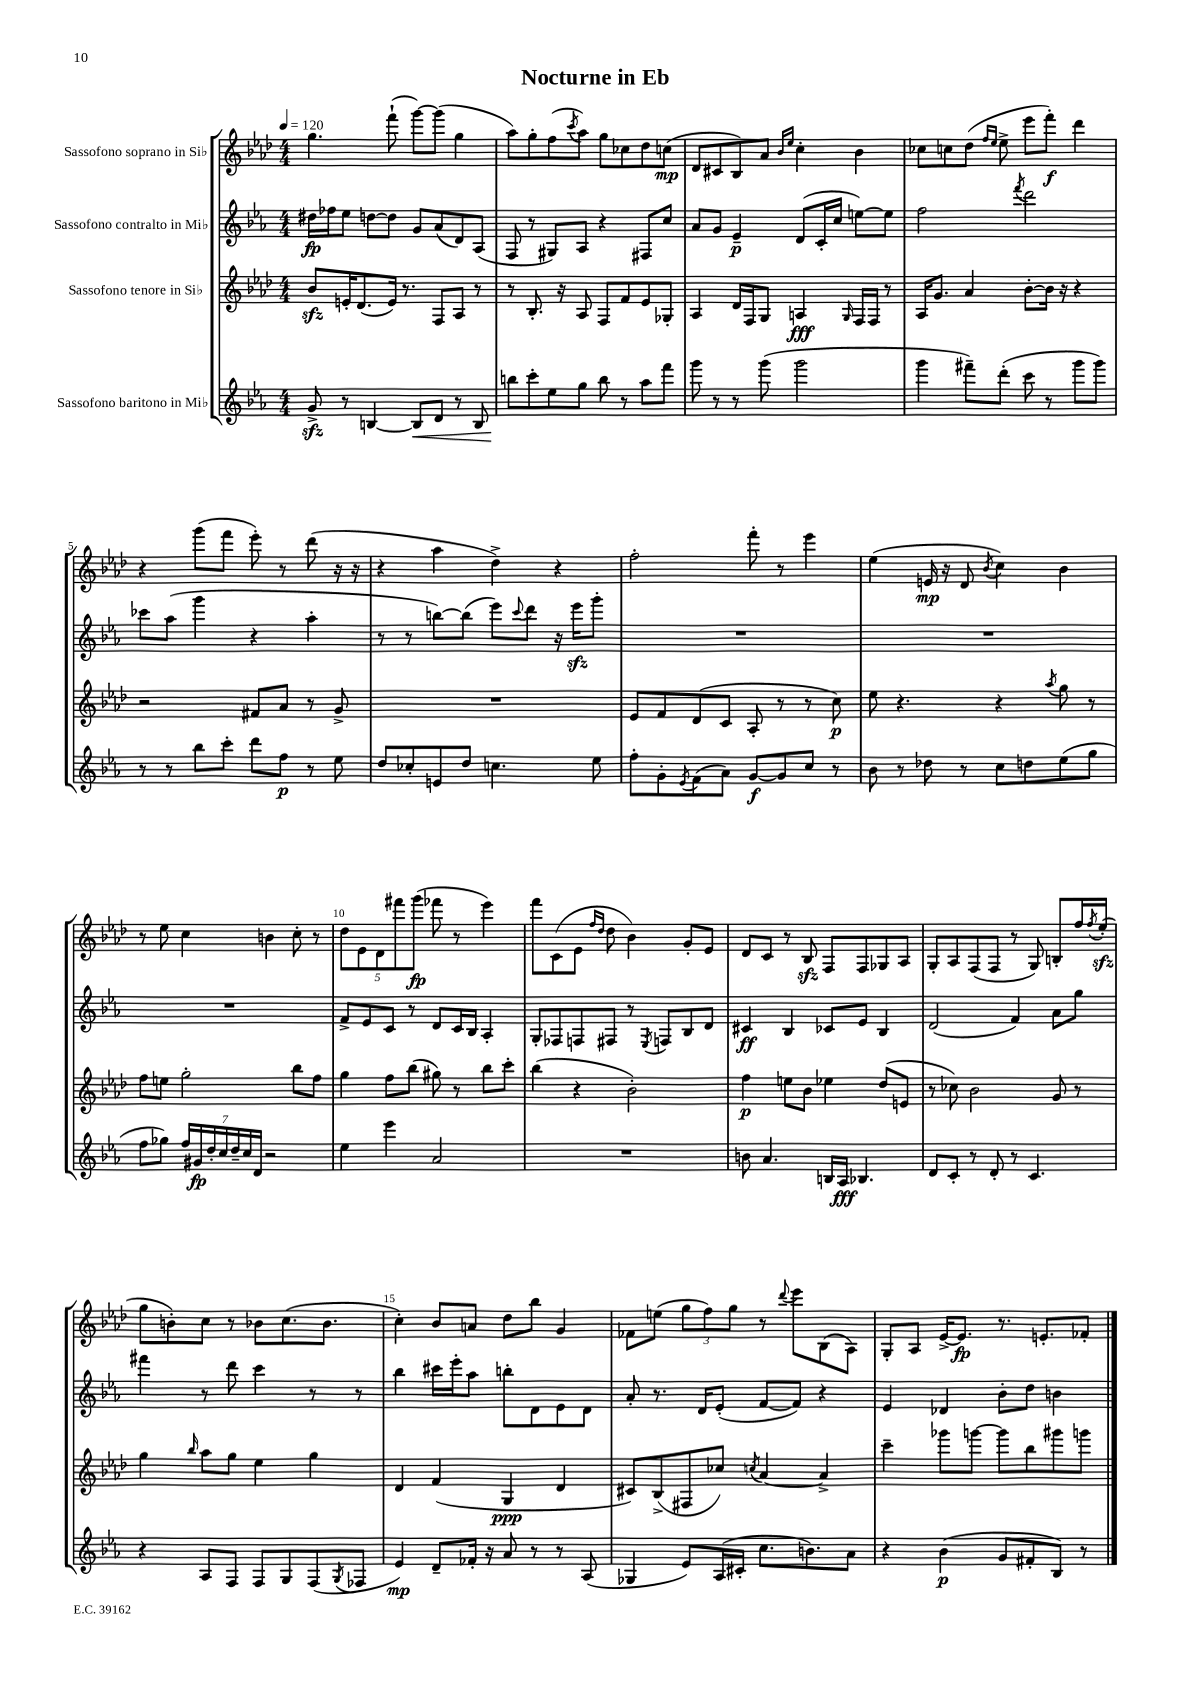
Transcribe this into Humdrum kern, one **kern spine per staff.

**kern	**dynam	**kern	**dynam	**kern	**dynam	**kern	**dynam
*part4	*part4	*part3	*part3	*part2	*part2	*part1	*part1
*staff4	*staff4	*staff3	*staff3	*staff2	*staff2	*staff1	*staff1
*I"Sassofono baritono in Mi♭	*	*I"Sassofono tenore in Si♭	*	*I"Sassofono contralto in Mi♭	*	*I"Sassofono soprano in Si♭	*
*clefG2	*	*clefG2	*	*clefG2	*	*clefG2	*
*k[b-e-a-]	*	*k[b-e-a-d-]	*	*k[b-e-a-]	*	*k[b-e-a-d-]	*
*M4/4	*	*M4/4	*	*M4/4	*	*M4/4	*
*MM120	*	*MM120	*	*MM120	*	*MM120	*
=1	=1	=1	=1	=1	=1	=1	=1
8gzz^/	.	8b-zz/L	.	16dd#X\LL	fp	4.gg\	.
.	.	.	.	16ff-X\J	.	.	.
8r	.	16en'/K	.	8ee-\J	.	.	.
.	.	(8.d-/	.	.	.	.	.
[4Bn/	.	.	.	[8ddn\L	.	.	.
.	.	16e/Jk)	.	8dd\J]	.	(8fff`\	.
.	.	8.r	.	.	.	.	.
!	!LO:HP:b	!	!	!	!	!	!
8B/L]	<	.	.	8g/L	.	[8ggg\L)	.
8d/J	.	8F/L	.	(8a-/	.	(8ggg\J]	.
8r	.	8A-/J	.	8d/)	.	4gg\	.
8B/	.	8r	.	(8A-/J	.	.	.
=2	=2	=2	=2	=2	=2	=2	=2
8bbn\L	.	8r	.	8F/	.	8aa-\L)	.
8ccc'\	[	8.B-'/	.	8r	.	8gg'\	.
8ee-\	.	.	.	8G#X/L)	.	(8ff\	.
.	.	16r	.	.	.	.	.
.	.	.	.	.	.	8qccc/	.
8gg\J	.	8A-/	.	8A-/J	.	8aa-\J)	.
8bb\	.	8F/L	.	4r	.	8gg\L	.
8r	.	8f/	.	.	.	8cc-X\	.
8aa-\L	.	8e-/	.	8F#X/L	.	8dd-\	.
8fff\J	.	8G-X'/J	.	8cc/J	.	(8ccn\J	mp
=3	=3	=3	=3	=3	=3	=3	=3
8ggg\	.	4A-/	.	8a-/L	.	8d-/L	.
8r	.	.	.	8g/J	.	8c#X/	.
8r	.	16d-/LL	.	4e-~/	p	8B-/)	.
.	.	16F/J	.	.	.	.	.
(8ggg\	.	8G/J	.	.	.	8a-/J	.
.	.	.	.	.	.	16qqb-/LL	.
.	.	.	.	.	.	16qqee-/JJ	.
2ggg\	.	4An/	fff	(8d/L	.	4cc'\	.
.	.	.	.	16c'/L	.	.	.
.	.	.	.	16cc/JJ	.	.	.
.	.	16qqG/	.	.	.	.	.
.	.	16F/LL	.	[8een\L)	.	4b-\	.
.	.	16F/JJ	.	.	.	.	.
.	.	8r	.	8ee\J]	.	.	.
=4	=4	=4	=4	=4	=4	=4	=4
4ggg\	.	16A-/KL	.	2ff\	.	8cc-X\L	.
.	.	8.g/J	.	.	.	.	.
.	.	.	.	.	.	8ccn\	.
8fff#X~\L)	.	4a-/	.	.	.	(8dd-\J	.
.	.	.	.	.	.	16qqff/LL	.
.	.	.	.	.	.	16qqee-/JJ	.
(8ddd'\J	.	.	.	.	.	8ee-^\	.
.	.	.	.	8qfff/	.	.	.
8ccc\	.	[8b-'\L	.	2ddd\	.	8eee-\L	.
8r	.	16b-\Jk]	.	.	.	8fff'\J)	f
.	.	16r	.	.	.	.	.
8ggg\L	.	4r	.	.	.	4ddd-\	.
8ggg\J)	.	.	.	.	.	.	.
!!LO:LB:g=z
=5	=5	=5	=5	=5	=5	=5	=5
8r	.	2r	.	8ccc-X\L	.	4r	.
8r	.	.	.	(8aa-\J	.	.	.
8bb-\L	.	.	.	4ggg\	.	(8ggg\L	.
8ccc'\J	.	.	.	.	.	8fff\J	.
8ddd\L	.	8f#X/L	.	4r	.	8eee-'\)	.
8ff\J	p	8a-/J	.	.	.	8r	.
8r	.	8r	.	4aa-'\	.	(8ddd-\	.
8ee-\	.	8g^/	.	.	.	16r	.
.	.	.	.	.	.	16r	.
=6	=6	=6	=6	=6	=6	=6	=6
8dd/L	.	1r	.	8r	.	4r	.
8cc-X'/	.	.	.	8r	.	.	.
8en/	.	.	.	[8bbn\L)	.	4aa-\	.
8dd/J	.	.	.	(8bb\J]	.	.	.
4.ccn\	.	.	.	8eee-\L)	.	4dd-^\)	.
.	.	.	.	8qqccc/	.	.	.
.	.	.	.	8ddd\J	.	.	.
.	.	.	.	16r	.	4r	.
.	.	.	.	16eee-zz\KL	.	.	.
8ee-\	.	.	.	8ggg'\J	.	.	.
=7	=7	=7	=7	=7	=7	=7	=7
8ff'\L	.	8e-/L	.	1r	.	2ff'\	.
8g'\	.	8f/	.	.	.	.	.
8qe-/	.	.	.	.	.	.	.
(8f\	.	(8d-/	.	.	.	.	.
8a-\J)	.	8c/J	.	.	.	.	.
[8g/L	f	8A-'/	.	.	.	8fff'\	.
8g/]	.	8r	.	.	.	8r	.
8cc/J	.	8r	.	.	.	4eee-\	.
8r	.	8cc\)	p	.	.	.	.
=8	=8	=8	=8	=8	=8	=8	=8
8b-\	.	8ee-\	.	1r	.	(4ee-\	.
8r	.	4.r	.	.	.	.	.
8dd-X\	.	.	.	.	.	16en/	mp
.	.	.	.	.	.	16r	.
8r	.	.	.	.	.	8d-/	.
.	.	.	.	.	.	8qb-/	.
8cc\L	.	4r	.	.	.	4cc\)	.
8ddn\	.	.	.	.	.	.	.
.	.	8qaa-/	.	.	.	.	.
(8ee-\	.	8gg\	.	.	.	4b-\	.
8gg\J	.	8r	.	.	.	.	.
!!LO:LB:g=z
=9	=9	=9	=9	=9	=9	=9	=9
8ff\L	.	8ff\L	.	1r	.	8r	.
8gg-X\J)	.	8een\J	.	.	.	8ee-\	.
28ff/LL	.	2gg'\	.	.	.	4cc\	.
28g#X/	fp	.	.	.	.	.	.
28dd'/	.	.	.	.	.	.	.
28cc/	.	.	.	.	.	.	.
28dd~/	.	.	.	.	.	.	.
28cc/	.	.	.	.	.	.	.
28d/JJ	.	.	.	.	.	.	.
2r	.	.	.	.	.	4bn\	.
.	.	8bb-\L	.	.	.	8cc'\	.
.	.	8ff\J	.	.	.	8r	.
=10	=10	=10	=10	=10	=10	=10	=10
4ee-\	.	4gg\	.	8f^/L	.	10dd-\L	.
.	.	.	.	.	.	10e-\	.
.	.	.	.	8e-/	.	.	.
.	.	.	.	.	.	10d-\	.
4eee-\	.	8ff\L	.	8c/J	.	.	.
.	.	.	.	.	.	10fff#X\	.
.	.	(8bb-\J	.	8r	.	.	.
.	.	.	.	.	.	(10ggg\J	fp
2a-/	.	8gg#X\)	.	8d/L	.	8fff-X\	.
.	.	8r	.	16c/L	.	8r	.
.	.	.	.	16B-/JJ	.	.	.
.	.	8bb-\L	.	4A-'/	.	4eee-\)	.
.	.	8ccc'\J	.	.	.	.	.
=11	=11	=11	=11	=11	=11	=11	=11
1r	.	(4bb-\	.	8G'/L	.	8fff\L	.
.	.	.	.	8F-X/	.	(8c\	.
.	.	4r	.	8Fn/	.	8e-\J	.
.	.	.	.	.	.	16qqff/LL	.
.	.	.	.	.	.	16qqdd-/JJ	.
.	.	.	.	8F#X/J	.	8dd-\	.
.	.	2b-'\)	.	8r	.	4b-\)	.
.	.	.	.	8qE-/	.	.	.
.	.	.	.	8Fn/L	.	.	.
.	.	.	.	8B-/	.	8g'/L	.
.	.	.	.	8d/J	.	8e-/J	.
=12	=12	=12	=12	=12	=12	=12	=12
8bn\	.	4ff\	p	4c#X/	ff	8d-/L	.
4.a-/	.	.	.	.	.	8c/J	.
.	.	8een\L	.	4B-/	.	8r	.
.	.	8b-\J	.	.	.	8B-zz/	.
16Bn/LL	.	4ee-X\	.	8c-X/L	.	8F/L	.
16A-/JJ	fff	.	.	.	.	.	.
4.B-X/	.	.	.	8e-/J	.	8F/	.
.	.	(8dd-/L	.	4B-/	.	8G-X/	.
.	.	8en/J	.	.	.	8A-/J	.
=13	=13	=13	=13	=13	=13	=13	=13
8d/L	.	8r	.	(2d/	.	8G'/L	.
8c'/J	.	8cc-X\)	.	.	.	8A-/	.
8r	.	2b-\	.	.	.	(8F/	.
8d'/	.	.	.	.	.	8F/J	.
8r	.	.	.	4f/)	.	8r	.
4.c/	.	.	.	.	.	8G/)	.
.	.	8g/	.	8a-\L	.	8Bn'/L	.
.	.	8r	.	8gg\J	.	16ff/L	.
.	.	.	.	.	.	8qff/	.
.	.	.	.	.	.	(16ee-zz'/JJ	.
!!LO:LB:g=z
=14	=14	=14	=14	=14	=14	=14	=14
4r	.	4gg\	.	4fff#X\	.	8gg\L	.
.	.	.	.	.	.	8bn'\)	.
.	.	16qqbb-/	.	.	.	.	.
8A-/L	.	8aa-\L	.	8r	.	8cc\J	.
8F/J	.	8gg\J	.	8ddd\	.	8r	.
8F/L	.	4ee-\	.	4ccc\	.	8b-X\L	.
8G/	.	.	.	.	.	(8.cc\	.
(8F/	.	4gg\	.	8r	.	.	.
.	.	.	.	.	.	8.b-\J	.
8qG/	.	.	.	.	.	.	.
8F-X/J	.	.	.	8r	.	.	.
=15	=15	=15	=15	=15	=15	=15	=15
4e-/)	mp	4d-/	.	4bb-\	.	4cc'\)	.
8d~/L	.	(4f/	.	16ccc#X\LL	.	8b-/L	.
.	.	.	.	16eee-'\J	.	.	.
16f-X'/Jk	.	.	.	8aa-\J	.	8an/J	.
16r	.	.	.	.	.	.	.
8a-/	.	4G/	ppp	8bbn'\L	.	8dd-\L	.
8r	.	.	.	8d\	.	8bb-\J	.
8r	.	4d-/	.	8e-\	.	4g/	.
(8A-/	.	.	.	8d\J	.	.	.
=16	=16	=16	=16	=16	=16	=16	=16
4G-X/	.	8c#X/L)	.	8a-'/	.	8f-X\L	.
.	.	(8B-^/	.	8.r	.	(8een\J	.
8e-/L)	.	8F#X/	.	.	.	12gg\L	.
.	.	.	.	16d/KL	.	.	.
.	.	.	.	.	.	12ff\)	.
(16A-/L	.	8cc-X/J)	.	(8e-'/J	.	.	.
.	.	.	.	.	.	12gg\J	.
16c#X'/JJ	.	.	.	.	.	.	.
.	.	8qccn/	.	.	.	.	.
8.cc\L	.	[4a-/	.	[8f/L	.	8r	.
.	.	.	.	.	.	8qqddd-/	.
.	.	.	.	8f/J])	.	8eee-\L	.
8.bn\)	.	.	.	.	.	.	.
.	.	4a-^/]	.	4r	.	(8B-\	.
8a-\J	.	.	.	.	.	8A-\J)	.
=17	=17	=17	=17	=17	=17	=17	=17
4r	.	4ccc~\	.	4e-/	.	8G'/L	.
.	.	.	.	.	.	8A-/J	.
(4b-\	p	8ggg-X\L	.	4d-X/	.	[16e-^/KL	.
.	.	.	.	.	.	8.e-/J]	fp
.	.	[8gggn\J	.	.	.	.	.
8g/L	.	8ggg\L]	.	8b-'\L	.	8.r	.
8f#X'/	.	8bb-\	.	8dd\J	.	.	.
.	.	.	.	.	.	8.en'/L	.
8B-/J)	.	8ggg#X\	.	4bn\	.	.	.
8r	.	8gggn\J	.	.	.	8f-X'/J	.
==	==	==	==	==	==	==	==
*-	*-	*-	*-	*-	*-	*-	*-
